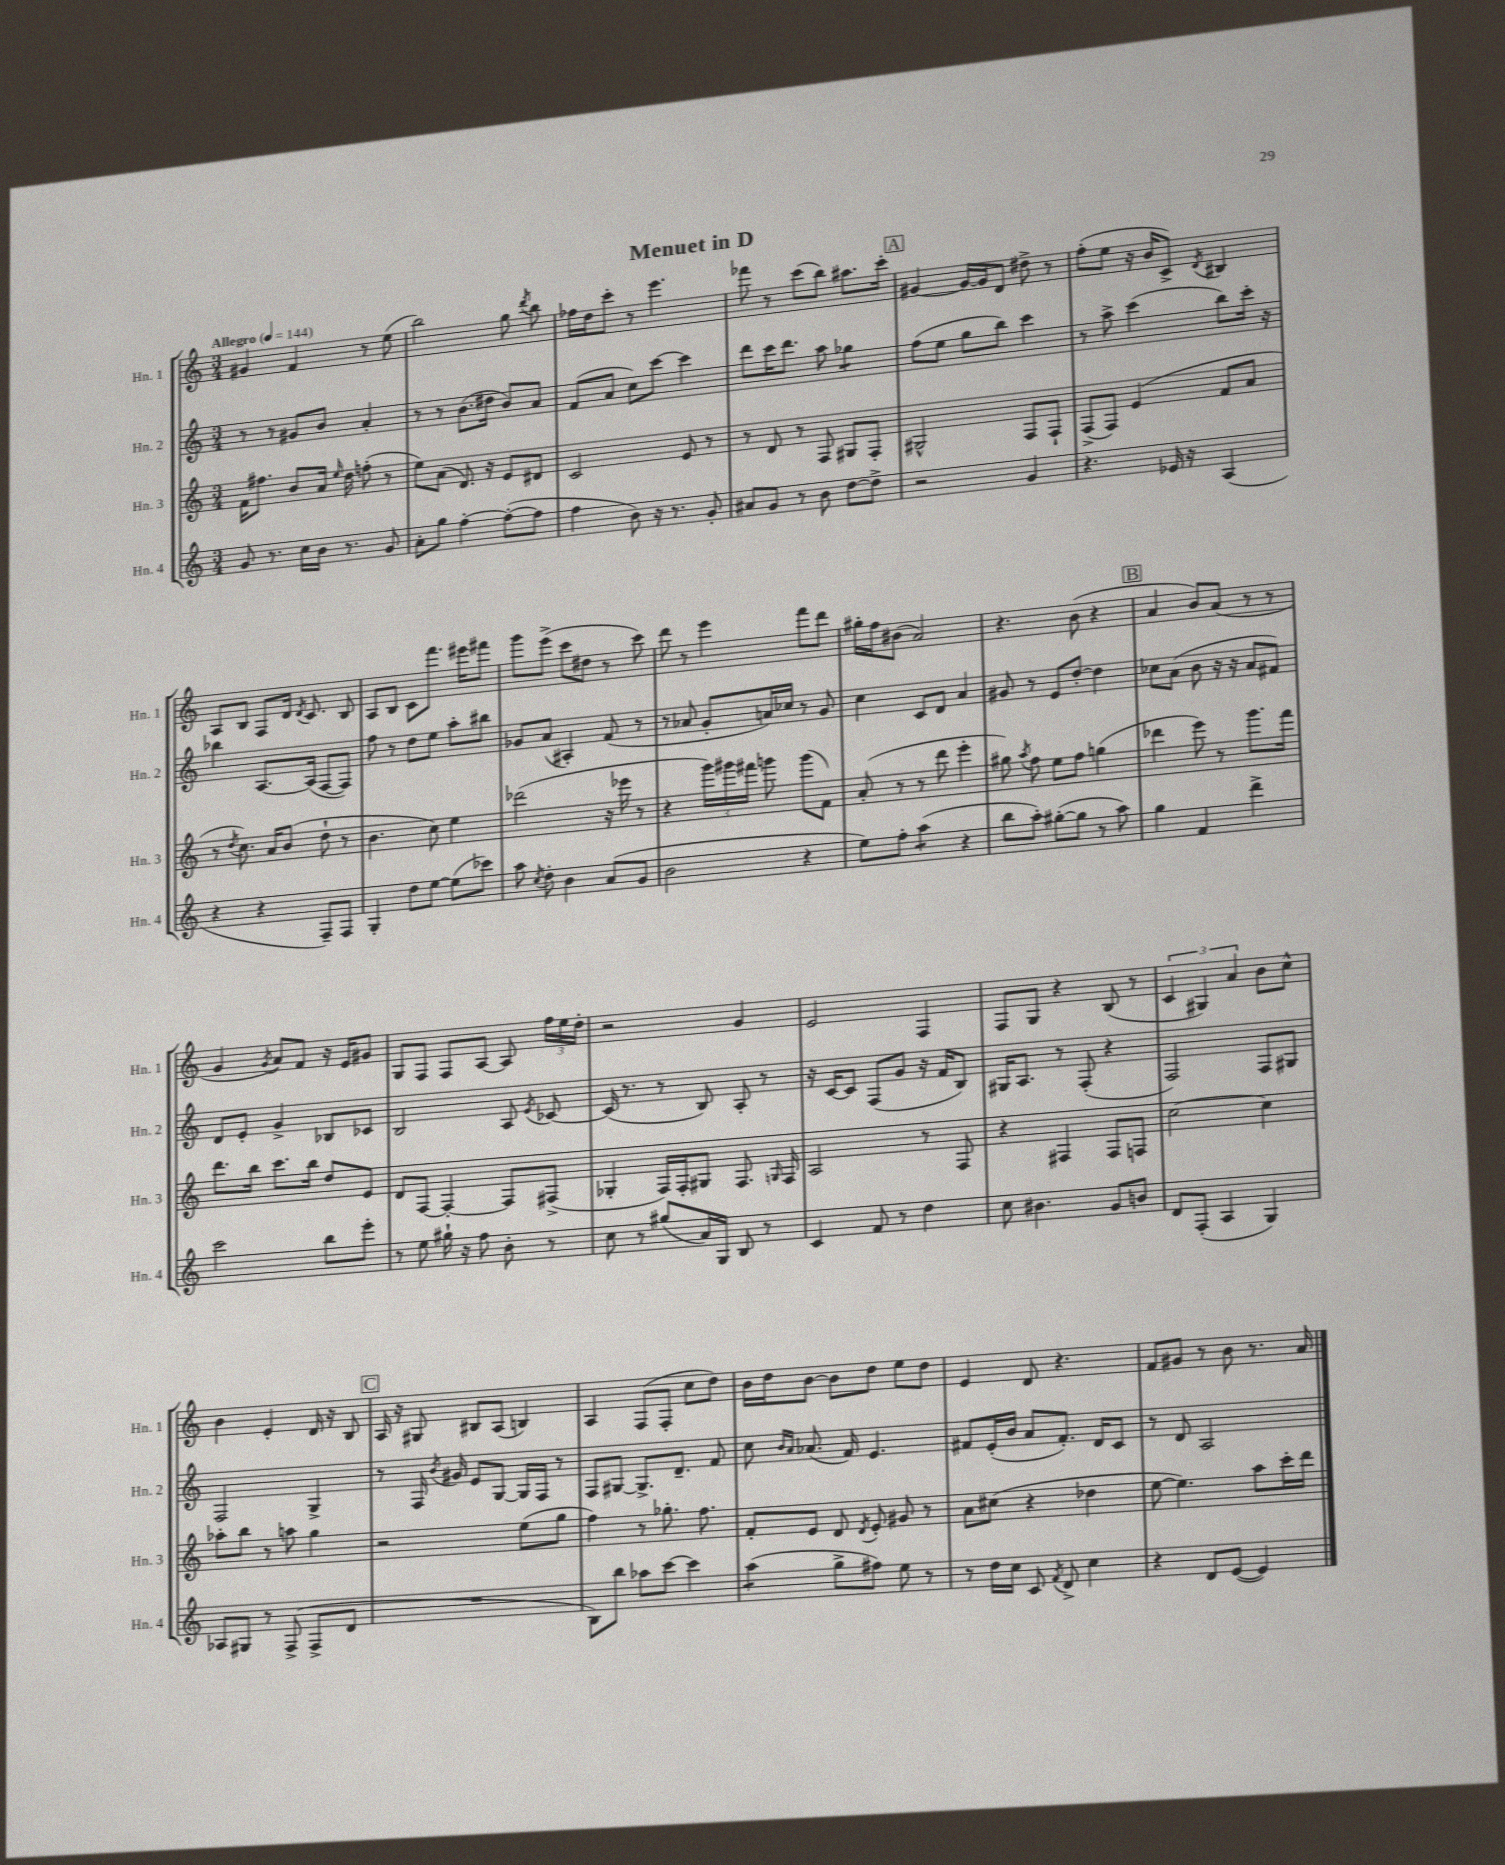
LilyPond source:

\header { title = "Menuet in D" }
<<
\new StaffGroup <<
\new Staff = "s0" \with { instrumentName = "Hn. 1" shortInstrumentName = "Hn. 1" } {
    \clef treble \key c \major \numericTimeSignature \time 3/4 \tempo "Allegro" 4 = 144
    \autoBeamOff gis'4 f'4 r8 e''8( |
    b''2) g''8 \acciaccatura { d'''8 } b''8 |
    fes''16[ d''16 c'''8]-. r8 e'''4. |
    fes'''8 r8 c'''8[( b''8]) ais''8.[ c'''16]-. |
    \mark \markup { \box "A" } gis'4~ gis'16[~ gis'16 d'8] dis''8-> r8 |
    f''8[-.( e''8] r16 b'16[ c'8]->) \acciaccatura { d'8 } bis4 |
    a8[ b8] f8[ d'16] \acciaccatura { d'8 } c'8. b8 |
    a8[ b8] c'8[ f'''8.] eis'''16[ fis'''8] |
    g'''8[ e'''8]->( c'''8[ dis''8] r8 c'''8) |
    d'''8 r8 e'''4 f'''8[ d'''8] |
    gis''16[-. f''16 bis'8]( a'2) |
    r4. b'8( r4 |
    \mark \markup { \box "B" } a'4 b'8[) a'8]( r8 r8 |
    g'4 \acciaccatura { g'8 } a'8[) f'8] r16 e'16[ gis'8] |
    g8[ f8] f8[ a8]~ a8 \tuplet 3/2 { f''16[ e''16 d''16]-. } |
    r2 g'4 |
    e'2 f4 |
    f8[ g8] r4 b8( r8 |
    \tuplet 3/2 { c'4 gis4) a'4 } b'8[ c''8]-^ |
    b'4 e'4-. d'16 r16 b8 |
    \mark \markup { \box "C" } a16 r16 gis8 bis8[ a8]( b4) |
    a4 f8[( f8]-. c''8[ d''8]) |
    b'16[ d''16 b'8]~ b'8[ d''8] e''8[ d''8] |
    e'4 d'8 r4. |
    f'8[ gis'8] r8 b'8 r8. a'16 \bar "|." |
}
\new Staff = "s1" \with { instrumentName = "Hn. 2" shortInstrumentName = "Hn. 2" } {
    \clef treble \key c \major \numericTimeSignature \time 3/4
    \autoBeamOff r8 r8 gis'8[ b'8] a'4-. |
    r8 r8 b'8.[( dis''16] b'8[) a'8] |
    f'8[( a'8] c''8[) c'''8]~ c'''4 |
    d'''8[ c'''16 d'''8.] a''8 ges''4:8 |
    \mark \markup { \box "A" } f''8[( e''8] g''8[ b''8]) c'''4 |
    r8 a''8-> c'''4( b''8[) c'''16]-. r16 |
    bes''4 a8.[~ a16]( f8[~ f8]) |
    f''8 r8 d''8[ e''8] a''8[-. bis''8] |
    ges'8[ a'8]( ais4-.) f'8( r8 |
    r8 aes'8 g'8[-. a'16) ces''16] r8 g'8 |
    c''4 c'8[ d'8] a'4 |
    gis'8 r8 e'8[ d''8]~-. d''4 |
    \mark \markup { \box "B" } ces''8[ a'8]( b'8 r16 r16 a'8[ fis'8]) |
    d'8[ e'8]-. g'4-> bes8[ ces'8] |
    b2 a8 \acciaccatura { e'8 } ces'8~ |
    ces'16( r8. r8 b8) a8-. r8 |
    r16 c'16[~ c'8] f8[( g'8] r16 f'16[ b8]) |
    gis16[ a8.] r8 f8-.( r4 |
    f2) f8[ gis8] |
    f2 g4-> |
    \mark \markup { \box "C" } r8 f16 \acciaccatura { b'8 } gis'16 e'8[ g8]~ g16[ f16] r8 |
    f8[ gis8]~ gis8.[-> d'8.]-- f'8 |
    c''8 \grace { b'16[ a'16] } aes'8.( f'16) e'4. |
    fis'8[ e'16-.( b'16] a'8[ fis'8.]-.) d'16[ c'8] |
    r8 d'8 a2 \bar "|." |
}
\new Staff = "s2" \with { instrumentName = "Hn. 3" shortInstrumentName = "Hn. 3" } {
    \clef treble \key c \major \numericTimeSignature \time 3/4
    \autoBeamOff f'16[ fis''8.] b'8[ a'16] \grace { e''16 } d''16 f''8-.( r8 |
    e''8[) a'8]( d'8.) r16 e'8[ dis'8] |
    c'2 e'8 r8 |
    r8 d'8 r8 f8 gis8[ f8]-. |
    \mark \markup { \box "A" } gis2-^ f8[ f8]-! |
    f8[->( f8]) e'4( f'8[ a'8] |
    r8 \acciaccatura { d''8 } c''8.) a'16[ b'8]( d''8-! r8 |
    b'4. c''8) e''4 |
    des'''2( r16 ees'''16 r8 |
    r4 \tuplet 3/2 { g'''16[) gis'''16 fis'''16] } g'''8 g'''8[( f'8]) |
    a'8-.( r8 r8 d'''8 e'''4-. |
    gis''8) \acciaccatura { a''8 } f''8 e''8[ f''8] g''4( |
    \mark \markup { \box "B" } des'''4 e'''8) r8 g'''8.[ f'''16] |
    d'''8.[ b''16] c'''8.[ b''16] d''8[ e'8] |
    d'8[ f8]~ f4~-. f8[ fis8]->( |
    ges4-. f16[) f16-. gis8] f8. \grace { g16 } f16 |
    a2 r8 f8 |
    r4 fis4 fis8[ f8] |
    c''2~ c''4 |
    aes''8[-. b''8] r8 a''8 g''4 |
    \mark \markup { \box "C" } r2 e''8[( g''8] |
    f''4) r8 ges''8.-. f''8. |
    f'8[-. e'8] d'8 \acciaccatura { d'8 } e'8-. gis'8 r8 |
    a'8[ cis''8]( r4 des''4 |
    e''8~ e''4.) a''8[ c'''16-. d'''16] \bar "|." |
}
\new Staff = "s3" \with { instrumentName = "Hn. 4" shortInstrumentName = "Hn. 4" } {
    \clef treble \key c \major \numericTimeSignature \time 3/4
    \autoBeamOff g'8 r8. c''16[ b'16] r8. g'8 |
    a'8[-. g''8] f''4~-. f''8[~-.( f''8] |
    f''4 b'8) r16 r8. g'8-. |
    ais'8[ g'8] r8 b'8 d''8[~ d''8]-> |
    \mark \markup { \box "A" } r2 g'4 |
    r4. ees'16 r16 a4( |
    r4 r4 f8[--) f8] |
    g4-. d''8[ e''8]~ e''8[( ces'''8]) |
    a''8 \acciaccatura { c''8 } d''8-. b'4 a'8[( g'8] |
    b'2 r4 |
    e''8[) f''8]-. a''4:8( r4 |
    b''8[ a''8]-.) gis''8[~-.( gis''8] r8 a''8) |
    \mark \markup { \box "B" } g''4 f'4 d'''4-> |
    c'''2 b''8[ e'''8]-. |
    r8 e''8 gis''16-! r16 f''8 b'8-. r8 |
    c''8 r8 gis''8[( a'16) g16] b8 r8 |
    c'4 f'8 r8 d''4 |
    c''8 bis'4. g'8[ b'8] |
    d'8[ f8]-.( a4 g4) |
    aes8[ gis8] r8 f8->( f8[-> d'8] |
    \mark \markup { \box "C" } R2. |
    b8[) b''8] aes''8[ c'''8]~ c'''4 |
    a''4:8( g''8[-> fis''8]) e''8 r8 |
    r8 d''16[ c''16] c'8 \acciaccatura { f'8 } d'8-> c''4 |
    r4 d'8[ e'8]~( e'4) \bar "|." |
}
>>
>>
\layout { \context { \Score \remove "Bar_number_engraver" } }
